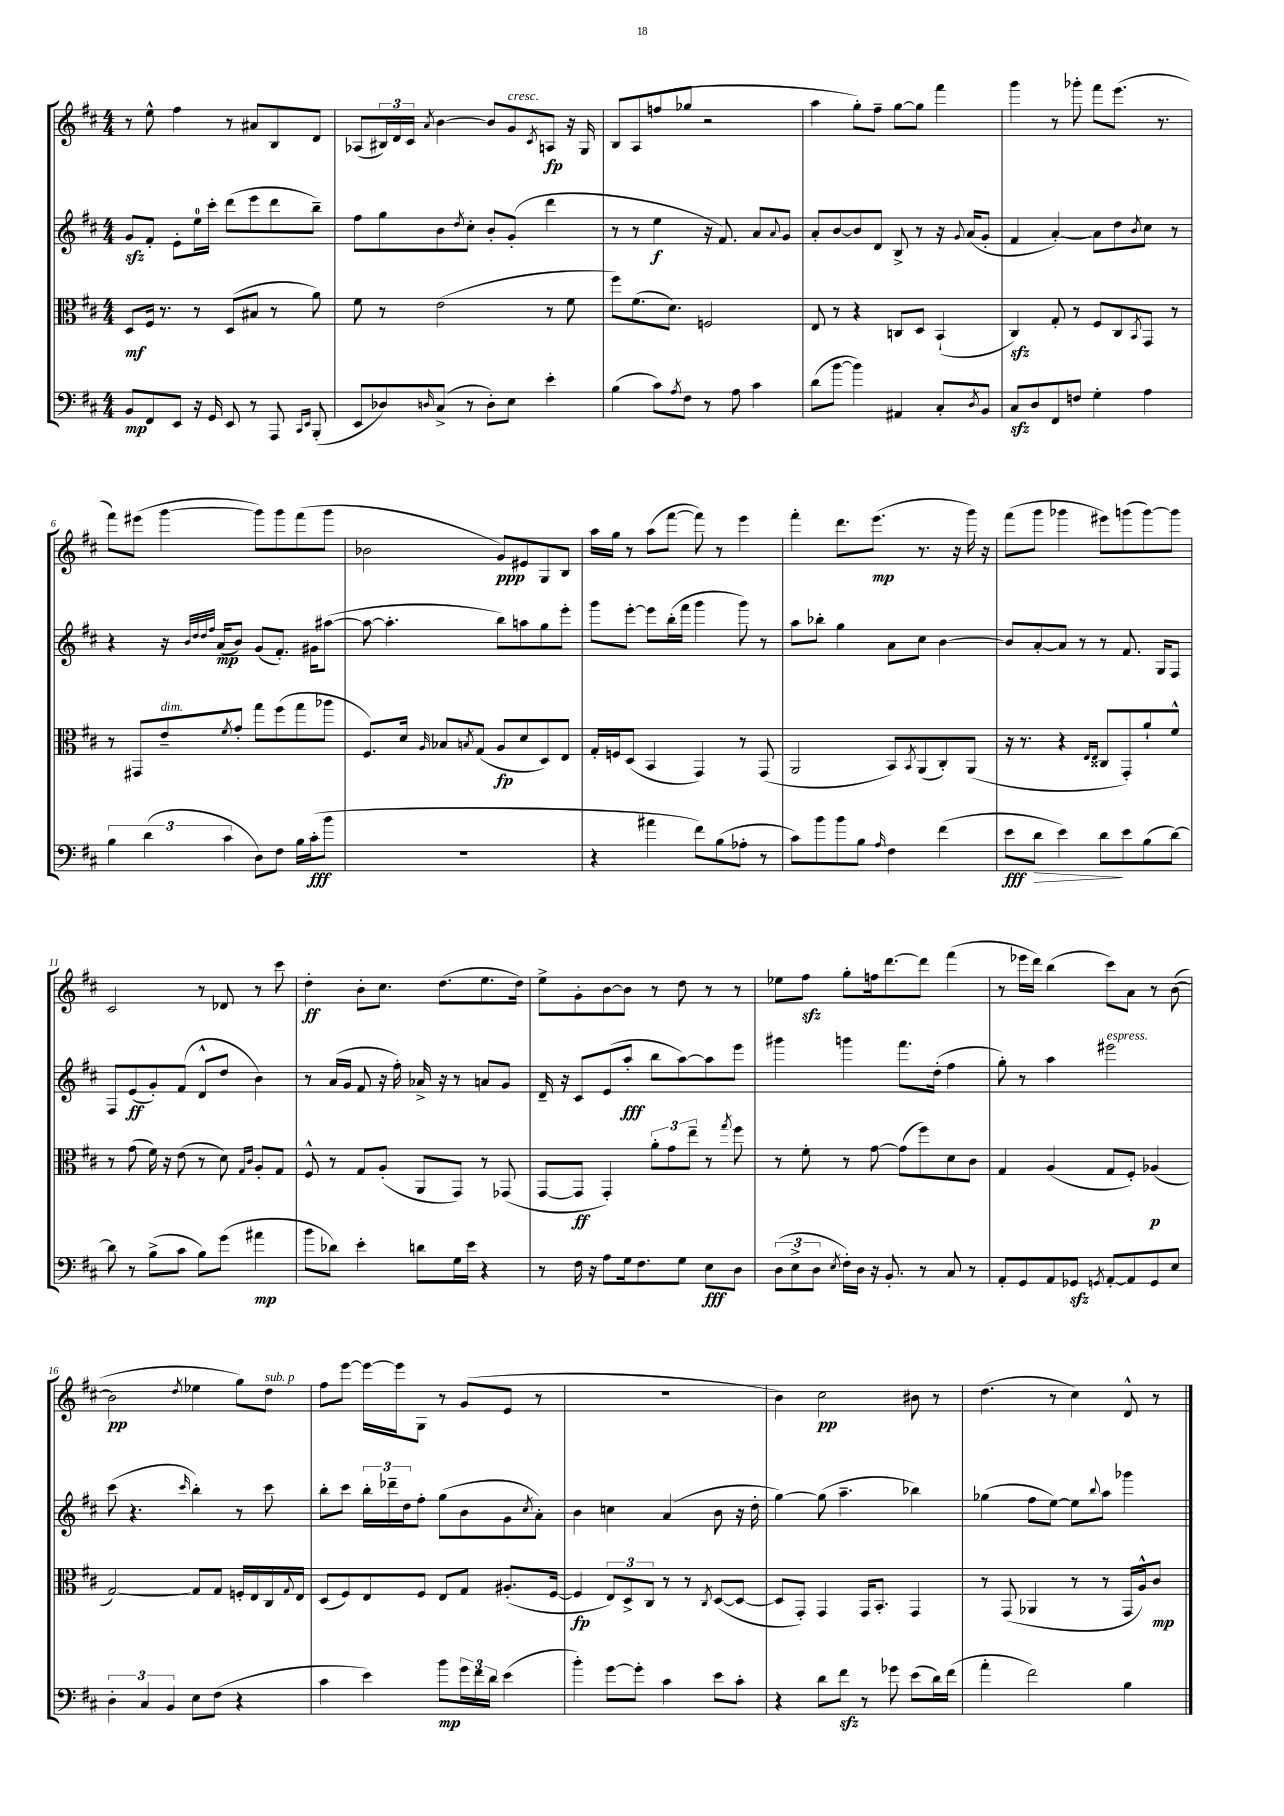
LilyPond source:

<<
\new StaffGroup <<
\new Staff = "s0" {
    \clef treble \key d \major \numericTimeSignature \time 4/4
    r8 e''8-^ fis''4 r8 ais'8 b8 d'8 |
    aes8( \tuplet 3/2 { bis16) d'16 cis'16 } \acciaccatura { a'8 } b'4~ b'8 g'8^\markup { \italic "cresc." } \acciaccatura { cis'8 } a8\fp r16 g16 |
    b8 a8 f''8( ges''8 r2 |
    a''4 g''8-.) fis''8-- g''8~ g''8 fis'''4 |
    g'''4 r8 ges'''8-. fis'''8 e'''8.( r8. |
    fis'''8) eis'''8( g'''4~ g'''8) g'''8 fis'''8( g'''8 |
    bes'2 g'8\ppp) eis'8 g8 b8 |
    a''16 g''16 r8 a''8( fis'''8~ fis'''8) r8 e'''4 |
    fis'''4-. d'''8. e'''8.\mp( r8. r16 g'''16) r16 |
    fis'''8( g'''8 ges'''4 eis'''8) g'''8( g'''8~) g'''8 |
    cis'2 r8 des'8 r8 cis'''8 |
    d''4-.\ff b'8-. cis''8. d''8.( e''8. d''16) |
    e''8-> g'8-. b'8~ b'8 r8 d''8 r8 r8 |
    ees''8 fis''8\sfz g''8-. f''16 d'''8.~ d'''8 fis'''4( |
    r8 ees'''16 d'''16) b''4( cis'''8) a'8 r8 b'8~( |
    b'2\pp \acciaccatura { d''8 } ees''4 g''8) d''8^\markup { \italic "sub. p" } |
    fis''8 e'''8~ e'''16~ e'''16 g8 r8 g'8( e'8 r8 |
    R1 |
    b'4) cis''2\pp bis'8 r8 |
    d''4.( r8 cis''4) d'8-^ r8 \bar "|." |
}
\new Staff = "s1" {
    \clef treble \key d \major \numericTimeSignature \time 4/4
    g'8\sfz fis'8-. e'8-. e''16-0 cis'''16-. d'''8( e'''8 d'''8 b''8--) |
    fis''8 g''8 b'8 \acciaccatura { d''8 } cis''8-. b'8-. g'8-.( d'''4 |
    r8 r8 e''4\f r16 fis'8.) a'8 \appoggiatura { a'8 } g'8 |
    a'8-. b'8~ b'8 d'8 b8-> r8 r16 \appoggiatura { g'8 } a'16( g'8-. |
    fis'4 a'4~-.) a'8 d''8 \acciaccatura { b'8 } cis''8 r8 |
    r4 r16 \grace { b'32 d''32 d''32 fis''32 } a'16\mp( b'8) g'8( fis'8.-.) gis'16 ais''8~( |
    ais''8~ ais''4.-. b''8) a''8 g''8 e'''8-. |
    g'''8 e'''8~-. e'''8 b''16-.( fis'''16 g'''4 g'''8) r8 |
    a''8 bes''8-. g''4 a'8 cis''8 b'4~ |
    b'8 a'8~-. a'8 r8 r8 fis'8. g16 fis8 |
    fis8 e'8\ff( g'8-.) fis'8( d'8-^ d''8 b'4) |
    r8 a'16( g'16 fis'8 r16 fis''16-.) aes'16-> r16 r8 a'8 g'8 |
    d'16-- r16 cis'8 e'8( a''8-.\fff b''8 a''8~) a''8 e'''8 |
    gis'''4 g'''4 fis'''8. d''16-.( fis''4 |
    g''8-.) r8 a''4 eis'''2^\markup { \italic "espress." } |
    cis'''8( r4. \grace { cis'''16 } b''4-.) r8 cis'''8 |
    b''8-. cis'''8 \tuplet 3/2 { b''16-. des'''16-- d''16 } fis''8-. g''8( b'8 g'8 \acciaccatura { cis''8 } a'8-.) |
    b'4 c''4 a'4( b'8 r16 d''16-. |
    g''4~) g''8( a''4.-- bes''4) |
    ges''4( fis''8 e''8~) e''8 \appoggiatura { b''8 } a''8 ges'''4 \bar "|." |
}
\new Staff = "s2" {
    \clef alto \key d \major \numericTimeSignature \time 4/4
    d8\mf fis16 r8. r8 d8( bis8 r8 a'8) |
    fis'8 r8 e'2( r8 fis'8 |
    fis''8) fis'8.( d'8.) f2 |
    e8 r8 r4 c8 d8 b,4-!( |
    cis4\sfz) g8-. r8 fis8 cis8 \acciaccatura { b,8 } g,8 r8 |
    r8 gis,8 e'8--^\markup { \italic "dim." } \acciaccatura { fis'8 } g'8-. g''8 fis''8( g''8 aes''8 |
    fis8.) d'16 \grace { a16 } bes8 \acciaccatura { b8 } g8( a8\fp d'8 d8) e8 |
    g16-. f16 d8( b,4 g,4) r8 g,8( |
    a,2 b,8) \acciaccatura { b,8 } a,8( cis8-.) a,8( |
    r16 r8. r4 \grace { e16 e16 } cisis8 g,8-.) a'8-! fis'8-^ |
    r8 g'8( fis'16) r16 e'8( r8 d'8) \grace { g16 cis'16 } a8-. g8 |
    fis8-^ r8 g8 a8-.( a,8 g,8) r8 ges,8( |
    g,8~ g,8\ff g,4-.) \tuplet 3/2 { a'8-. g'8 e''8-- } r8 \acciaccatura { g''8 } fis''8 |
    r8 fis'8-. r8 g'8~ g'8( fis''8) d'8 cis'8 |
    g4 a4( g8 fis8-.) aes4\p( |
    g2~) g8 g8 f16-. e16 cis16 \appoggiatura { g8 } e16 |
    d8( fis8) e8 fis8 e8 g8 ais8.-.( fis16~ |
    fis4\fp \tuplet 3/2 { e8) d8-> cis8 } r8 r8 \acciaccatura { cis8 } d8~( d8~ |
    d8 g,8-.) g,4 g,16 b,8.-. g,4 |
    r8 g,8( aes,4 r8 r8 g,16 a16-^) cis'8\mp \bar "|." |
}
\new Staff = "s3" {
    \clef bass \key d \major \numericTimeSignature \time 4/4
    b,8\mp fis,8 e,8 r16 g,16 e,8 r8 a,,8 \grace { cis,16 e,16 } b,,8-.( |
    e,8 des8) \grace { d16 } cis8->( r8 d8-.) e8 e'4-. |
    b4( cis'8) \acciaccatura { a8 } fis8 r8 a8 cis'4 |
    d'8( b'8~ b'4) ais,4 cis8-. \acciaccatura { d8 } b,8 |
    cis8\sfz d8 fis,8 f8 g4-. a4 |
    \tuplet 3/2 { b4 d'4( cis'4 } d8) fis8 b16 cis'16-.\fff( b'8 |
    R1 |
    r4 ais'4 fis'8) b8( aes8-. r8 |
    cis'8) b'8 b'8 b8 \grace { a16 } fis4 fis'4( |
    e'8\fff d'8\> e'4) d'8\! e'8 b8( d'8~) |
    d'8 r8 b8->( cis'8 b8) g'8( ais'4\mp |
    b'8 des'8) e'4-. d'8 g16 e'16 r4 |
    r8 fis16 r16 a8 g16 fis8. g8 e8\fff d8 |
    \tuplet 3/2 { d8( e8-> d8 } \acciaccatura { e8 } fis16-.) d16 r16 b,8.-. r8 cis8 r8 |
    a,8-. g,8 a,8 ges,8\sfz \acciaccatura { g,8 } a,8~-. a,8 g,8 e8 |
    \tuplet 3/2 { d4-. cis4 b,4 } e8 fis8( r4 |
    cis'4 e'4) b'8\mp \tuplet 3/2 { g'16 fis'16 d'16 } e'4( |
    b'4-.) g'8~ g'8-. cis'4 e'8 cis'8-. |
    r4 d'8 fis'8\sfz r8 ges'8 e'8( d'16) fis'16( |
    a'4-. fis'2) b4 \bar "|." |
}
>>
>>
